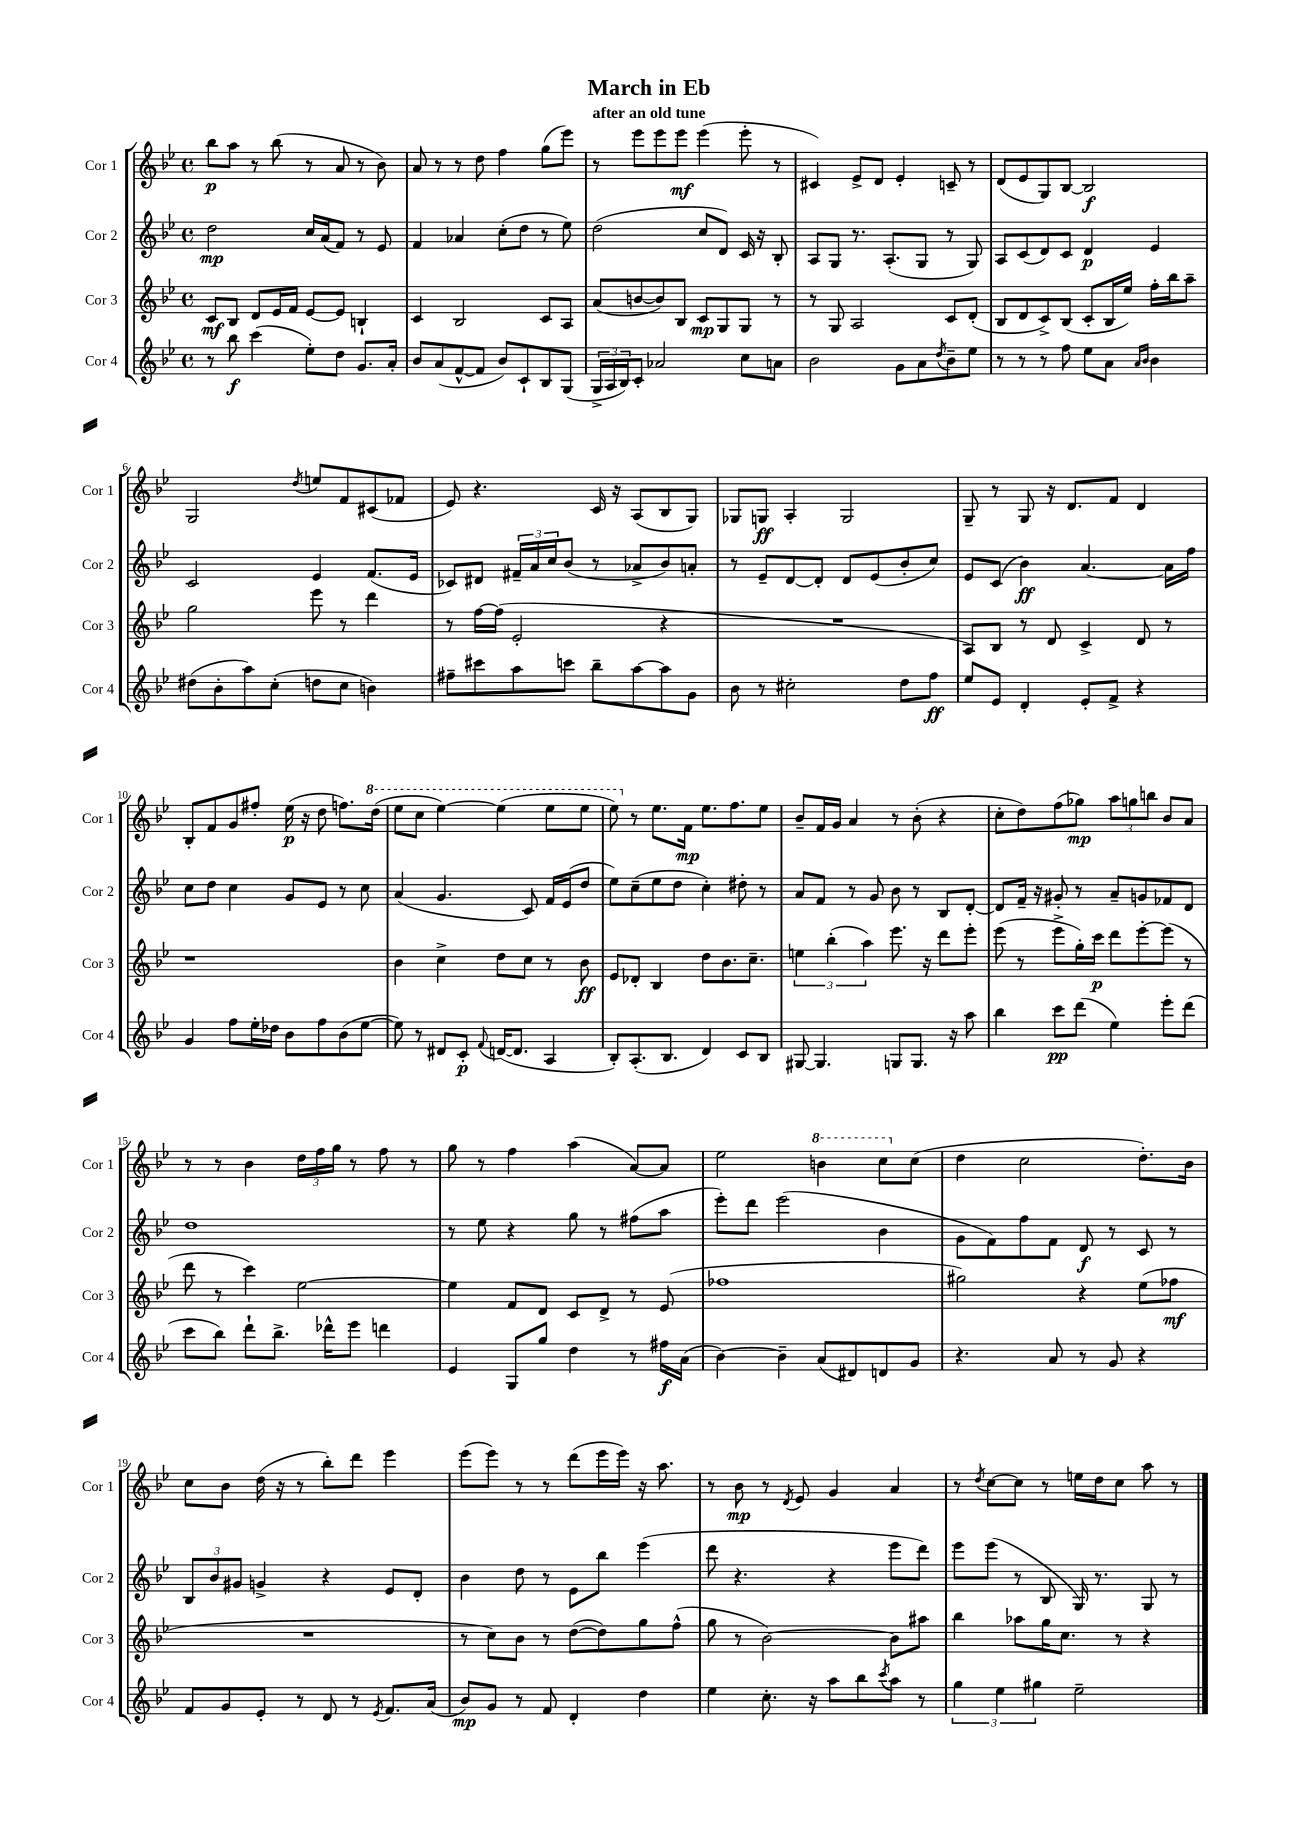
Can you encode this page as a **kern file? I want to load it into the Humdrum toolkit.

**kern	**kern	**kern	**kern
*staff4	*staff3	*staff2	*staff1
*clefG2	*clefG2	*clefG2	*clefG2
*k[b-e-]	*k[b-e-]	*k[b-e-]	*k[b-e-]
*M4/4	*M4/4	*M4/4	*M4/4
*met(c)	*met(c)	*met(c)	*met(c)
8r	8c/L	2dd\	8bb-\L
8bb-\	8B-/J	.	8aa\J
(4ccc\	8d/L	.	8r
.	16e-/L	.	(8bb-\
.	16f/JJ	.	.
8ee-'\L)	[8e-/L	16cc/LL	8r
.	.	(16a/J	.
8dd\J	8e-/]J	8f/J)	8a/
8.g/L	4B`/	8r	8r
.	.	8e-/	8b-\)
16a'/Jk	.	.	.
=	=	=	=
8b-/L	4c/	4f/	8a/
(8a/	.	.	8r
[8f^^/	2B-/	4a-/	8r
8f/]J	.	.	8dd\
8b-/L)	.	(8cc'\L	4ff\
8c`/	.	8dd\J	.
8B-/	8c/L	8r	(8gg\L
(8G/J	8A/J	8ee-\)	8eee-\J)
=	=	=	=
24G^/LL	(8a/L	(2dd\	8r
24A/	.	.	.
24B-/J)	.	.	.
8c'/J	[8b/	.	8eee-\L
2a-/	8b/])	.	8eee-\
.	8B-/J	.	8eee-\J
.	8c/L	8cc/L	(4eee-\
.	8G/	8d/J)	.
8cc\L	8G/J	16c/	8eee-'\
.	.	16r	.
8a\J	8r	8B-'/	8r
=	=	=	=
2b-\	8r	8A/L	4c#/)
.	8G/	8G/J	.
.	2A/	8.r	8e-^/L
.	.	.	8d/J
.	.	(8.A'/L	.
8g\L	.	.	4e-'/
8a\	.	8G/J	.
8qdd/	.	.	.
8b-~\	8c/L	8r	8c~/
8ee-\J	(8d'/J	8G/)	8r
=	=	=	=
8r	8B-/L	8A/L	(8d/L
8r	8d/	(8c/	8e-/
8r	8c^/)	8d/)	8G/)
8ff\	(8B-/J	8c/J	[8B-/J
8ee-\L	8c'/L	4d/	2B-/]
8a\J	16B-/L	.	.
.	16ee-/JJ)	.	.
16qqa/LL	.	.	.
16qqb-/JJ	.	.	.
4b-\	16ff'\LL	4e-/	.
.	16bb-\J	.	.
.	8aa~\J	.	.
=	=	=	=
(8dd#\L	2gg\	2c/	2G/
8b-'\	.	.	.
8aa\)	.	.	.
(8cc'\J	.	.	.
.	.	.	8qdd/
8dd\L	8eee-\	4e-/	8ee/L
8cc\J	8r	.	8f/
4b\)	4ddd\	(8.f/L	(8c#/
.	.	.	8f-/J
.	.	16e-/Jk	.
=	=	=	=
8ff#~\L	8r	8c-/L)	8e-/)
8ccc#\	[16ff\LL	8d#/J	4.r
.	(16ff\]JJ	.	.
8aa\	2e-'/	24f#~/LL	.
.	.	24a/	.
.	.	24cc/J	.
8ccc\J	.	(8b-/J	.
8bb-~\L	.	8r	16c/
.	.	.	16r
[8aa\	.	8a-^/L	(8A/L
8aa\]	4r	8b-/)	8B-/
8g\J	.	8a'/J	8G/J)
=	=	=	=
8b-\	1r	8r	8G-/L
8r	.	8e-~/L	8G/J
2cc#'\	.	[8d/	4A'/
.	.	8d'/]J	.
.	.	8d/L	2G/
.	.	(8e-/	.
8dd\L	.	8b-'/	.
8ff\J	.	8cc/J)	.
=	=	=	=
8ee-/L	8A/L)	8e-/L	8G~/
8e-/J	8B-/J	(8c/J	8r
4d'/	8r	4b-\)	8G/
.	8d/	.	16r
.	.	.	8.d/L
8e-'/L	4c^/	[4.a/	.
8f^/J	.	.	8f/J
4r	8d/	.	4d/
.	8r	16a\]LL	.
.	.	16ff\JJ	.
=	=	=	=
4g/	1r	8cc\L	8B-'/L
.	.	8dd\J	8f/
8ff\L	.	4cc\	8g/
16ee-'\L	.	.	8ff#'/J
16dd-\JJ	.	.	.
8b-\L	.	8g/L	(16ee-\
.	.	.	16r
8ff\	.	8e-/J	8dd\
(8b-\	.	8r	8.ff\L)
[8ee-\J	.	8cc\	.
.	.	.	(16ddd\Jk
=	=	=	=
8ee-\])	4b-\	(4a/	8eee-\L
8r	.	.	8ccc\J
8d#/L	4cc^\	4.g/	[4eee-\)
8c'/J	.	.	.
8qqf/	.	.	.
([16d/LK	8dd\L	.	(4eee-\]
8.d/]J	.	.	.
.	8cc\J	8c/)	.
4A/	8r	16f/LL	8eee-\L
.	.	(16e-/J	.
.	8b-\	8dd/J	8eee-\J
=	=	=	=
8B-'/L)	8e-/L	8ee-\L)	8eee-\)
(8.A'/	8d-'/J	(8cc~\	8r
.	4B-/	8ee-\	8.ee-\L
8.B-/J	.	.	.
.	.	8dd\J	.
.	.	.	16f\Jk
4d/)	8dd\L	4cc'\)	8.ee-\L
.	8.b-\	.	.
.	.	.	8.ff\
8c/L	.	8dd#'\	.
.	8.cc~\J	.	.
8B-/J	.	8r	8ee-\J
=	=	=	=
[8G#/	6ee\	8a/L	8b-~/L
4.G#/]	.	8f/J	16f/L
.	(6bb-'\	.	.
.	.	.	16g/JJ
.	.	8r	4a/
.	6aa\)	.	.
.	.	8g/	.
8G/L	8.eee-\	8b-\	8r
8.G/J	.	8r	(8b-'\
.	16r	.	.
.	8ddd\L	8B-/L	4r
16r	.	.	.
8aa\	8eee-'\J	[8d'/J	.
=	=	=	=
4bb-\	(8eee-\	8d/]L	8cc'\L
.	8r	16f~/Jk	8dd\)
.	.	16r	.
8ccc\L	8eee-^\L	8g#'/	(8ff\
(8ddd\J	16gg'\L)	8r	8gg-\J)
.	16ccc\JJ	.	.
4ee-\)	8ddd\L	8a~/L	12aa\L
.	.	.	12gg\
.	[8eee-'\	8g/	.
.	.	.	12bb\J
8eee-'\L	(8eee-\]J	8f-/	8b-/L
(8ddd\J	8r	8d/J	8a/J
=	=	=	=
8ccc\L	8ddd\	1dd	8r
8bb-\J)	8r	.	8r
8ddd`\L	4ccc\)	.	4b-\
8.bb-^\J	.	.	.
.	[2ee-\	.	24dd\LL
.	.	.	24ff\
16ddd-^^\LK	.	.	.
.	.	.	24gg\JJ
8eee-\J	.	.	8r
4ddd\	.	.	8ff\
.	.	.	8r
=	=	=	=
4e-/	4ee-\]	8r	8gg\
.	.	8ee-\	8r
8G/L	8f/L	4r	4ff\
8gg/J	8d/J	.	.
4dd\	8c/L	8gg\	(4aa\
.	8d^/J	8r	.
8r	8r	(8ff#\L	[8a/L)
16ff#\LL	(8e-/	8aa\J	8a/]J
(16a\JJ	.	.	.
=	=	=	=
[4b-\)	1ff-	8eee-'\L)	2ee-\
.	.	8ddd\J	.
4b-~\]	.	(2eee-\	.
(8a/L	.	.	4bb\
8d#/)	.	.	.
8d/	.	4b-\	8ccc\L
8g/J	.	.	(8cc\J
=	=	=	=
4.r	2gg#\)	8g\L	4dd\
.	.	8f\)	.
.	.	8ff\	2cc\
8a/	.	8f\J	.
8r	4r	8d/	.
8g/	.	8r	.
4r	(8ee-\L	8c/	8.dd'\L)
.	8ff-\J	8r	.
.	.	.	16b-\Jk
=	=	=	=
8f/L	1r	12B-/L	8cc\L
.	.	12b-/	.
8g/	.	.	8b-\J
.	.	12g#/J	.
8e-'/J	.	4g^/	(16dd\
.	.	.	16r
8r	.	.	8r
8d/	.	4r	8bb-'\L)
8r	.	.	8ddd\J
8qe-/	.	.	.
8.f/L	.	8e-/L	4eee-\
.	.	8d'/J	.
(16a/Jk	.	.	.
=	=	=	=
8b-/L)	8r	4b-\	(8eee-\L
8g/J	8cc\L)	.	8eee-\J)
8r	8b-\J	8dd\	8r
8f/	8r	8r	8r
4d'/	([8dd\L	8e-\L	(8ddd\L
.	8dd\])	8bb-\J	16eee-\L
.	.	.	16eee-\JJ)
4dd\	8gg\	(4eee-\	16r
.	.	.	8.aa\
.	(8ff^^\J	.	.
=	=	=	=
4ee-\	8gg\	8ddd\	8r
.	8r	4.r	8b-\
8.cc'\	[2b-\)	.	8r
.	.	.	8qd/
.	.	.	8e-/
16r	.	.	.
8aa\L	.	4r	4g/
8bb-\	.	.	.
8qccc/	.	.	.
8aa\J	8b-\]L	8eee-\L	4a/
8r	8aa#\J	8ddd\J)	.
=	=	=	=
6gg\	4bb-\	8eee-\L	8r
.	.	.	8qdd/
.	.	(8eee-\J	[8cc\L
6ee-\	.	.	.
.	8aa-\L	8r	8cc\]J
6gg#\	.	.	.
.	16gg\K	8B-/	8r
.	8.cc\J	.	.
2ee-~\	.	16G/)	16ee\LL
.	.	8.r	16dd\J
.	8r	.	8cc\J
.	4r	8G/	8aa\
.	.	8r	8r
==	==	==	==
*-	*-	*-	*-
